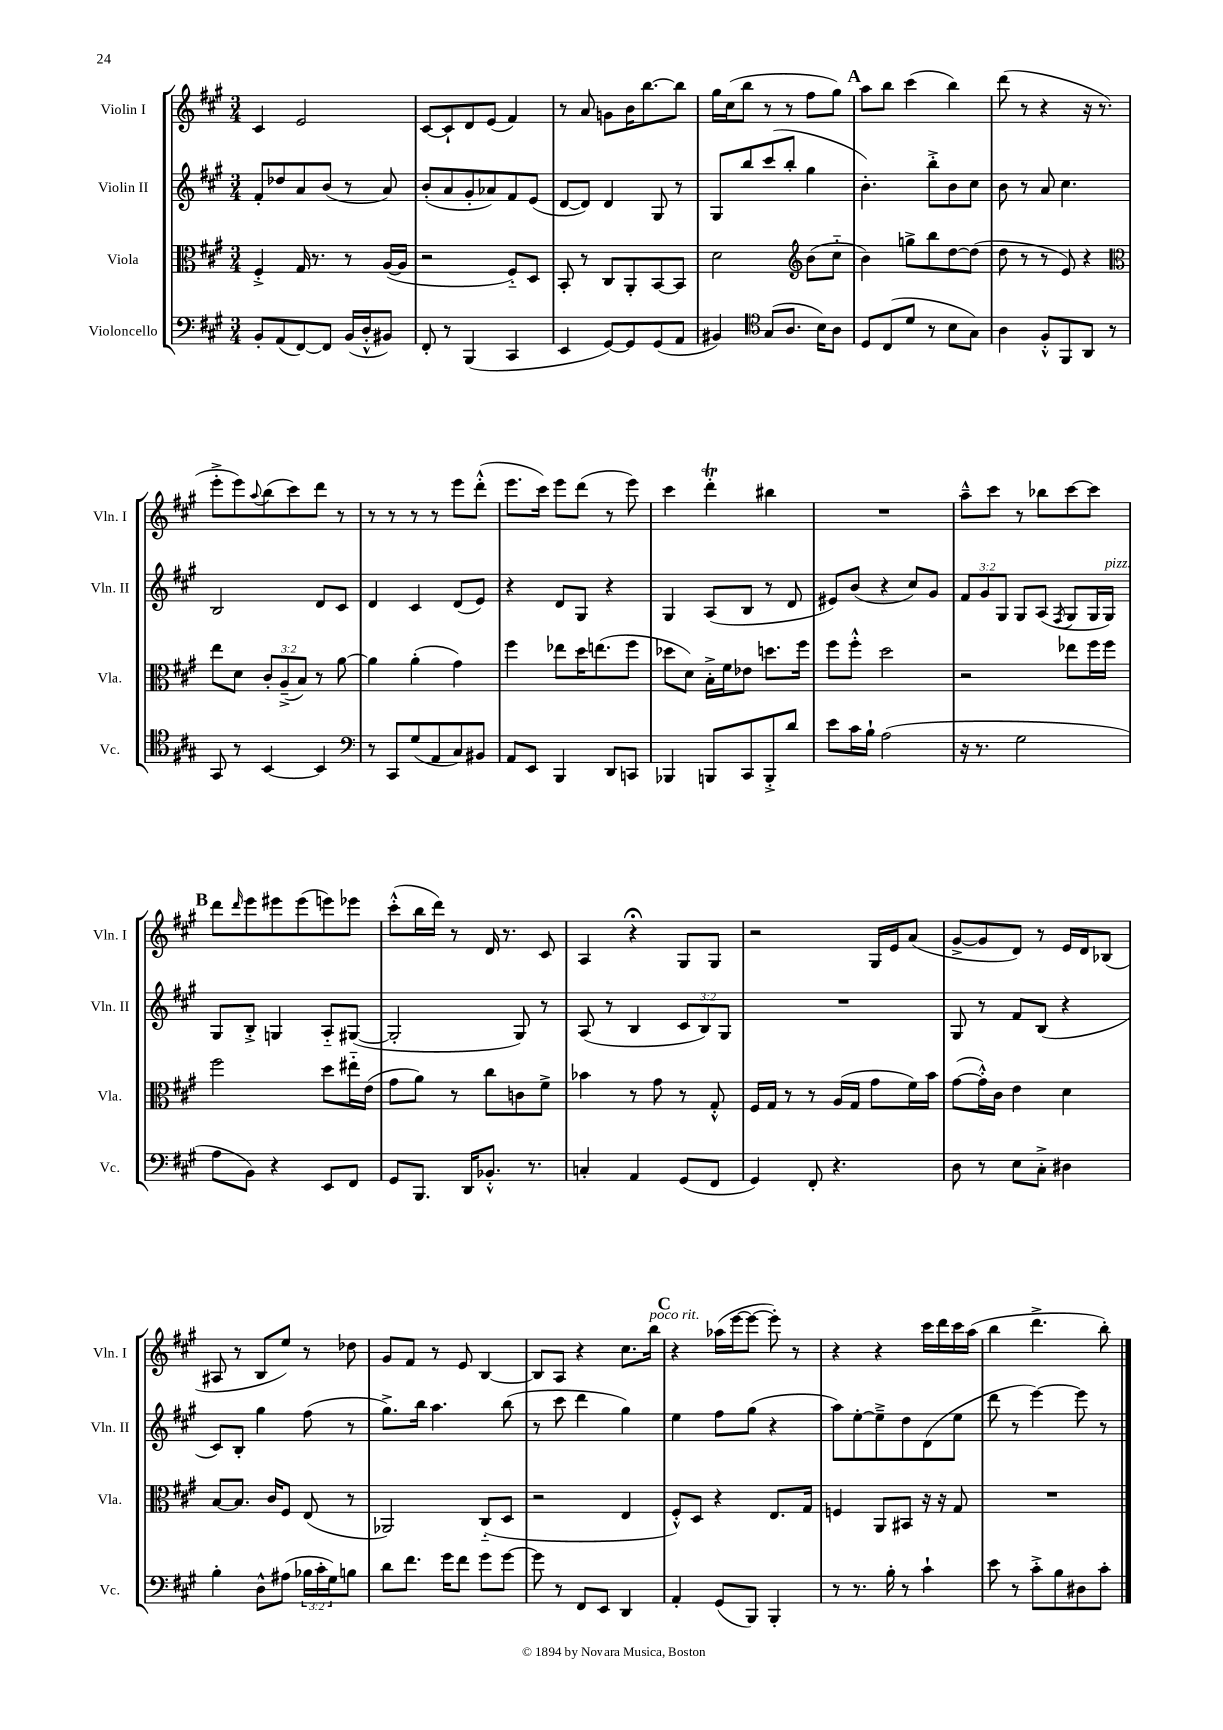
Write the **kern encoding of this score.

**kern	**kern	**kern	**kern
*staff4	*staff3	*staff2	*staff1
*clefF4	*clefC3	*clefG2	*clefG2
*k[f#c#g#]	*k[f#c#g#]	*k[f#c#g#]	*k[f#c#g#]
*M3/4	*M3/4	*M3/4	*M3/4
8BB'/L	4F#'^/	8f#'/L	4c#/
(8AA/	.	8dd-/	.
[8FF#/)	16G#/	8a/	2e/
.	8.r	.	.
8FF#/]J	.	(8b/J	.
(16BB/LL	8r	8r	.
16D'^^/J	.	.	.
8BB#/J)	([16A/LL	8a/)	.
.	16A/]JJ	.	.
=	=	=	=
8FF#'/	2r	(8b'/L	[8c#/L
8r	.	8a/	8c#`/]
(4BBB/	.	8g#'/	8d/
.	.	8a-/)	(8e/J
4CC#/	8F#'~/L)	8f#/	4f#/)
.	8D/J	(8e/J	.
=	=	=	=
4EE/	8BB'/	[8d/L	8r
.	8r	8d/]J)	8a/
[8GG#/L)	8C#/L	4d/	8g\L
8GG#/]	8AA'/	.	16b\K
.	.	.	[8.bb\
(8GG#/	[8BB/	8G#/	.
8AA/J	8BB/]J	8r	8bb\]J
=	=	=	=
4BB#/)	2d\	8G#/L	16gg#\LL
.	.	.	(16cc#\J
.	.	8bb/	8bb\J
*clefC4	*	*	*
(8G#/L	.	(8ccc#/	8r
8.A/J	.	8bb'/J	8r
*	*clefG2	*	*
.	(8b\L	4gg#\	8ff#\L
16B\LK)	.	.	.
8A\J	8cc#'~\J	.	8gg#\J)
=	=	=	=
8D/L	4b\)	4.b'\)	8aa\L
(8C#/	.	.	8bb\J
8d/J	8gg^\L	.	(4ccc#\
8r	8bb\	8bb'^\L	.
8B\L	[8dd\	8b\	4bb\)
8G#\J)	(8dd\]J	8cc#\J	.
=	=	=	=
4A\	8dd\	8b\	(8ddd\
.	8r	8r	8r
8F#'^^/L	8r	8a/	4r
8FF#/	8e/)	4.cc#\	.
8AA/J	4r	.	16r
.	.	.	8.r
8r	.	.	.
=	=	=	=
*	*clefC3	*	*
8GG#/	8ee\L	2B/	8eee'^\L
8r	8d\J	.	8eee\)
.	.	.	8qqaa/
[4BB/	12c#'/L	.	(8bb\
.	(12A~^/	.	.
.	.	.	8ccc#\)
.	12B/J)	.	.
4BB/]	8r	8d/L	8ddd\J
.	[8a\	8c#/J	8r
=	=	=	=
*clefF4	*	*	*
8r	4a\]	4d/	8r
8CC#/L	.	.	8r
(8G#/	(4a'\	4c#/	8r
8AA/	.	.	8r
8C#/)	4g#\)	(8d/L	8eee\L
8BB#/J	.	8e/J)	(8ddd'^^\J
=	=	=	=
8AA/L	4ff#\	4r	8.eee\L
8EE/J	.	.	.
.	.	.	16ccc#\Jk)
4BBB/	8ee-\L	8d/L	8eee\L
.	16dd\K	8G#/J	(8ddd\J
.	(8.ee\	.	.
8DD/L	.	4r	8r
8CC/J	8ff#\J	.	8eee\)
=	=	=	=
4BBB-/	8dd-\L	4G#/	4ccc#\
.	8d\J)	.	.
8BBB/L	16B'^\LL	(8A/L	4ddd'\
.	16f#\J	.	.
8CC#/	8e-\J	8B/J	.
8BBB'^/	8.dd\L	8r	4bb#\
8d/J	.	8d/	.
.	16ff#\Jk	.	.
=	=	=	=
8e\L	8ff#\L	8e#/L)	2.r
16c#\L	8ff#'^^\J	(8b/J	.
16B`\JJ	.	.	.
(2A\	2dd\	4r	.
.	.	8cc#/L)	.
.	.	8g#/J	.
=	=	=	=
16r	2r	12f#/L	8aa~^^\L
8.r	.	.	.
.	.	12g#/	.
.	.	.	8ccc#\J
.	.	12G#/J	.
2G#\	.	8G#/L	8r
.	.	(8A/J	8bb-\L
.	.	8qF#/	.
.	8ee-\L	8G#/L	[8ccc#\
.	16ff#\L	16G#/L	8ccc#\]J
.	16ff#\JJ	16G#/JJ)	.
=	=	=	=
8A\L	2ff#\	8G#/L	8ddd\L
.	.	.	16qqddd/
8BB\J)	.	8B'^/J	8eee\
4r	.	4G/	8eee#\
.	.	.	(8eee#\
8EE/L	8dd\L	8A'~/L	8eee\)
8FF#/J	16ee#'~\L	([8G#/J	8eee-\J
.	(16e\JJ	.	.
=	=	=	=
8GG#/L	8g#\L	2G#'/]	(8ccc#'^^\L
8.BBB/J	8a\J)	.	16bb\L
.	.	.	16ddd\JJ)
.	8r	.	8r
16DD/LK	.	.	.
8.BB-'^^/J	8cc#\L	.	16d/
.	.	.	8.r
.	8c\	8G#/)	.
8.r	.	.	.
.	8f#^\J	8r	8c#/
=	=	=	=
4C'/	4b-\	(8A/	4A/
.	.	8r	.
4AA/	8r	4B/	4r;
.	8g#\	.	.
(8GG#/L	8r	12c#/L	8G#/L
.	.	12B/)	.
8FF#/J	8G#'^^/	.	8G#/J
.	.	12G#/J	.
=	=	=	=
4GG#/)	16F#/LL	2.r	2r
.	16G#/JJ	.	.
.	8r	.	.
8FF#'/	8r	.	.
4.r	(16A/LL	.	.
.	16G#/JJ	.	.
.	8g#\L	.	16G#/LL
.	.	.	16e/J
.	16f#\L)	.	(8a/J
.	16b\JJ	.	.
=	=	=	=
8D\	([8g#\L	8G#/	[8g#^/L
8r	16g#'^^\]L)	8r	8g#/]
.	16c#\JJ	.	.
8E\L	4e\	8f#/L	8d/J)
8C#'^\J	.	(8B/J	8r
4D#\	4d\	4r	16e/LL
.	.	.	16d/J
.	.	.	(8B-/J
=	=	=	=
4B'\	[8B/L	8c#/L)	8A#/
.	8.B/]J	8B'/J	8r
8D^^\L	.	4gg#\	8B/L
.	16c#/LK	.	.
(8A#\J	8F#/J	.	8ee/J)
24B-\LL	(8E/	(8ff#\	8r
24c#'\	.	.	.
24G#\J)	.	.	.
8B\J	8r	8r	8dd-\
=	=	=	=
8d\L	2AA-/)	8.gg#^\L)	8g#/L
8.f#\J	.	.	8f#/J
.	.	16bb\Jk	.
.	.	4.aa\	8r
16g#\LK	.	.	.
8f#\J	.	.	8e/
8g#\L	(8C#'~/L	.	[4B/
[8g#\J	8D/J	(8bb\	.
=	=	=	=
8g#\]	2r	8r	8B/]L
8r	.	8ccc#\	8A/J
8FF#/L	.	4ddd\	4r
8EE/J	.	.	.
4DD/	4E/	4gg#\)	8.cc#\L
.	.	.	16bb\Jk
=	=	=	=
4AA'/	8F#'^^/L)	4ee\	4r
.	8D/J	.	.
(8GG#/L	4r	8ff#\L	(16aa-\LL
.	.	.	[16eee\J
8BBB/J)	.	(8gg#\J	8eee\_J
4BBB'/	8.E/L	4r	8eee'\])
.	.	.	8r
.	16G#/Jk	.	.
=	=	=	=
8r	4F/	8aa\L)	4r
8.r	.	[8ee'\	.
.	8AA/L	8ee~^\]	4r
16B'\	.	.	.
8r	8BB#/J	8dd\	.
4c#`\	16r	(8d\	16ccc#\LL
.	16r	.	16ddd\
.	8G#/	8ee\J	16ccc#\
.	.	.	(16aa\JJ
=	=	=	=
8e\	2.r	8ddd\	4bb\
8r	.	8r	.
8c#'^\L	.	[4eee\)	4.ddd^\
8B\	.	.	.
8D#\	.	8eee\]	.
8c#'\J	.	8r	8bb'\)
==	==	==	==
*-	*-	*-	*-
